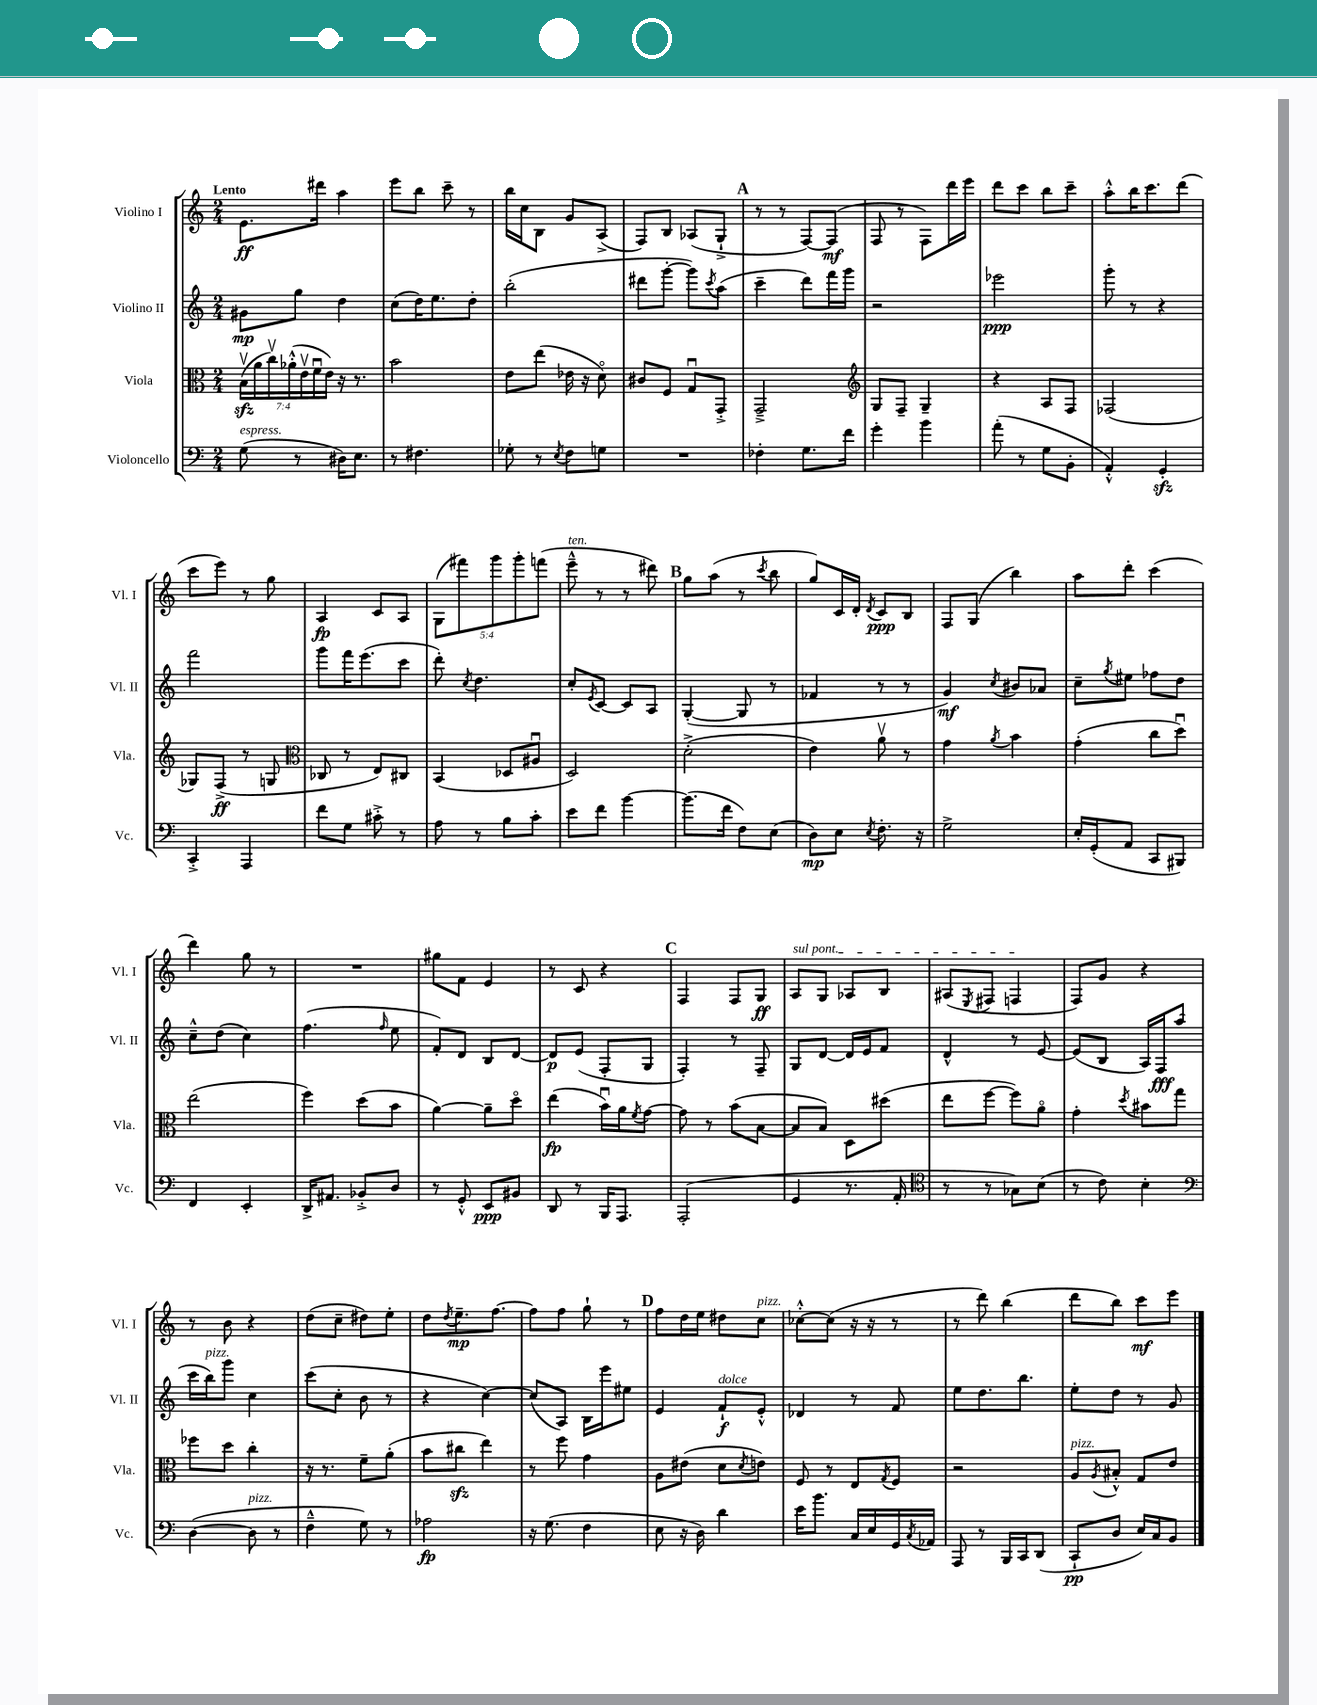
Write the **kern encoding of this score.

**kern	**dynam	**kern	**dynam	**kern	**dynam	**kern	**dynam
*part4	*part4	*part3	*part3	*part2	*part2	*part1	*part1
*staff4	*staff4	*staff3	*staff3	*staff2	*staff2	*staff1	*staff1
*I"Violoncello	*	*I"Viola	*	*I"Violino II	*	*I"Violino I	*
*I'Vc.	*	*I'Vla.	*	*I'Vl. II	*	*I'Vl. I	*
*clefF4	*	*clefC3	*	*clefG2	*	*clefG2	*
*k[]	*	*k[]	*	*k[]	*	*k[]	*
*M2/4	*	*M2/4	*	*M2/4	*	*M2/4	*
=1	=1	=1	=1	=1	=1	=1	=1
!	!	!	!	!	!	!LO:TX:a:B:t=Lento	!
!LO:TX:a:i:t=espress.	!	!	!	!	!	!	!
(8G\	.	(28Bzzv\LL	.	8g#X\L	mp	8.e\L	ff
.	.	28a\	.	.	.	.	.
.	.	28ccv\)	.	.	.	.	.
.	.	(28a-X'^^\	.	.	.	.	.
8r	.	.	.	8gg\J	.	.	.
.	.	28ev\	.	.	.	.	.
.	.	28fu\	.	.	.	.	.
.	.	.	.	.	.	16ddd#X\Jk	.
.	.	28e\JJ)	.	.	.	.	.
16D#X\KL)	.	16r	.	4dd\	.	4aa\	.
8.E\J	.	8.r	.	.	.	.	.
=2	=2	=2	=2	=2	=2	=2	=2
8r	.	2b\	.	(8cc\L	.	8eee\L	.
4.F#X\	.	.	.	16dd\K)	.	8bb\J	.
.	.	.	.	8.ee\	.	.	.
.	.	.	.	.	.	8ccc~\	.
.	.	.	.	8dd'\J	.	8r	.
=3	=3	=3	=3	=3	=3	=3	=3
8G-X'\	.	8e\L	.	(2bb'\	.	16bb\LL	.
.	.	.	.	.	.	16cc\J	.
8r	.	(8ee\J	.	.	.	8B\J	.
8qE/	.	.	.	.	.	.	.
8F\L	.	16e-X\	.	.	.	8g/L	.
.	.	16r	.	.	.	.	.
8Gn\J	.	8d\)	.	.	.	(8A^/J	.
=4	=4	=4	=4	=4	=4	=4	=4
2r	.	8c#X/L	.	8ddd#X\L	.	8F/L)	.
.	.	8F/J	.	[8ggg'\J	.	8B/J	.
.	.	8Gu/L	.	8ggg\L])	.	(8A-X/L	.
.	.	.	.	8qccc/	.	.	.
.	.	8GG'^/J	.	(8aa\J	.	8G`^/J	.
!!LO:REH:place=s1:t=A
=5	=5	=5	=5	=5	=5	=5	=5
4F-X'\	.	2GG~^/	.	4ccc~\	.	8r	.
.	.	.	.	.	.	8r	.
8.G\L	.	.	.	8ddd\L)	.	[8F/L)	.
.	.	.	.	16fff\L	.	(8F/J]	mf
16f\Jk	.	.	.	16ggg\JJ	.	.	.
=6	=6	=6	=6	=6	=6	=6	=6
*	*	*clefG2	*	*	*	*	*
4g'\	.	8G/L	.	2r	.	8F/	.
.	.	8F~/J	.	.	.	8r	.
4b\	.	4G~/	.	.	.	8F\L)	.
.	.	.	.	.	.	16ddd\L	.
.	.	.	.	.	.	16eee\JJ	.
=7	=7	=7	=7	=7	=7	=7	=7
(8a'\	.	4r	.	2eee-X\	ppp	8ddd\L	.
8r	.	.	.	.	.	8ccc\J	.
8G\L	.	8A/L	.	.	.	8bb\L	.
8BB'\J	.	8F/J	.	.	.	8ccc~\J	.
=8	=8	=8	=8	=8	=8	=8	=8
4AA'^^/)	.	(2F-X/	.	8ggg'\	.	8aa'^^\L	.
.	.	.	.	8r	.	16bb\K	.
.	.	.	.	.	.	8.ccc\	.
4GGzz'/	.	.	.	4r	.	.	.
.	.	.	.	.	.	(8ddd\J	.
!!LO:LB:g=z
=9	=9	=9	=9	=9	=9	=9	=9
4CC'^/	.	8G-X/L)	.	2fff\	.	8ccc\L	.
.	.	(8F^/J	ff	.	.	8eee\J)	.
4AAA/	.	8r	.	.	.	8r	.
.	.	8Gn/	.	.	.	8gg\	.
=10	=10	=10	=10	=10	=10	=10	=10
*	*	*clefC3	*	*	*	*	*
8f\L	.	8C-X/	.	8ggg\L	.	4A/	fp
8G\J	.	8r	.	16fff\K	.	.	.
.	.	.	.	(8.eee\	.	.	.
8c#X'^\	.	8E/L)	.	.	.	8c/L	.
8r	.	8C#X/J	.	8ccc\J	.	8A/J	.
=11	=11	=11	=11	=11	=11	=11	=11
8A\	.	(4BB/	.	8ddd'\)	.	(10G\L	.
.	.	.	.	.	.	10fff#X\)	.
.	.	.	.	8qcc/	.	.	.
8r	.	.	.	4.dd\	.	.	.
.	.	.	.	.	.	10ggg\	.
8B\L	.	8D-X/L	.	.	.	.	.
.	.	.	.	.	.	10ggg'\	.
8c'\J	.	8A#Xu/J	.	.	.	.	.
.	.	.	.	.	.	(10fffn\J	.
=12	=12	=12	=12	=12	=12	=12	=12
!	!	!	!	!	!	!LO:TX:a:i:t=ten.	!
8e\L	.	2D/)	.	8cc'/L	.	8eee~^^\	.
.	.	.	.	8qe/	.	.	.
8f\J	.	.	.	[8c/J	.	8r	.
[4b\	.	.	.	8c/L]	.	8r	.
.	.	.	.	8A/J	.	8ddd#X\)	.
!!LO:REH:place=s1:t=B
=13	=13	=13	=13	=13	=13	=13	=13
(8.b\L]	.	(2d'^\	.	([4G'/	.	8gg\L	.
.	.	.	.	.	.	(8aa\J	.
16f\Jk	.	.	.	.	.	.	.
8F\L)	.	.	.	8G/]	.	8r	.
.	.	.	.	.	.	8qccc/	.
(8E\J	.	.	.	8r	.	8bb\	.
=14	=14	=14	=14	=14	=14	=14	=14
8D\L)	mp	4e\)	.	4f-X/	.	8gg/L)	.
8E\J	.	.	.	.	.	16c/L	.
.	.	.	.	.	.	16d'/JJ	.
8qE/	.	.	.	.	.	8qd/	.
8.F'\	.	8av\	.	8r	.	8c/L	ppp
.	.	8r	.	8r	.	8B/J	.
16r	.	.	.	.	.	.	.
=15	=15	=15	=15	=15	=15	=15	=15
2G^\	.	4g\	.	4g/)	mf	8F/L	.
.	.	.	.	.	.	(8G/J	.
.	.	8qa/	.	8qcc/	.	.	.
.	.	4b\	.	8b#X/L	.	4bb\)	.
.	.	.	.	8a-X/J	.	.	.
=16	=16	=16	=16	=16	=16	=16	=16
16E'/LL	.	(4g'\	.	8cc~\L	.	8aa\L	.
(16GG'/J	.	.	.	.	.	.	.
.	.	.	.	8qgg/	.	.	.
8AA/J	.	.	.	8ee#X\J	.	8ddd'\J	.
8CC/L	.	8cc\L	.	8ff-X\L	.	(4ccc\	.
8BBB#X/J)	.	8ddu\J)	.	8dd\J	.	.	.
!!LO:LB:g=z
=17	=17	=17	=17	=17	=17	=17	=17
4FF/	.	(2ee\	.	8cc~^^\L	.	4ddd\)	.
.	.	.	.	(8dd\J	.	.	.
4EE'/	.	.	.	4cc\)	.	8gg\	.
.	.	.	.	.	.	8r	.
=18	=18	=18	=18	=18	=18	=18	=18
16DD^/KL	.	4ff\)	.	(4.ff\	.	2r	.
8.AA#X/J	.	.	.	.	.	.	.
8BB-X'^/L	.	(8dd\L	.	.	.	.	.
.	.	.	.	16qqff/	.	.	.
8D/J	.	8b\J	.	8ee\	.	.	.
=19	=19	=19	=19	=19	=19	=19	=19
8r	.	[4a\)	.	8f'/L)	.	8gg#X\L	.
8GG'^^/	.	.	.	8d/J	.	8f\J	.
8EE/L	ppp	8a~\L]	.	8B/L	.	4e/	.
8BB#X/J	.	8dd\J	.	[8d/J	.	.	.
=20	=20	=20	=20	=20	=20	=20	=20
8DD/	.	(4ee\	fp	8d/L]	p	8r	.
8r	.	.	.	(8e/J	.	8c/	.
16BBB/KL	.	16bu\LL)	.	8F'/L	.	4r	.
8.AAA/J	.	16a\J	.	.	.	.	.
.	.	8qf/	.	.	.	.	.
.	.	[8g\J	.	8G/J	.	.	.
!!LO:REH:place=s1:t=C
=21	=21	=21	=21	=21	=21	=21	=21
(2AAA'/	.	8g\]	.	4F'/)	.	4F/	.
.	.	8r	.	.	.	.	.
.	.	(8b\L	.	8r	.	8F/L	.
.	.	[8B\J	.	8F~/	.	8G/J	ff
=22	=22	=22	=22	=22	=22	=22	=22
!	!	!	!	!	!	!LO:TX:a:i:t=sul pont.	!
4GG/	.	8B/L]	.	8G/L	.	8A/L	.
.	.	8B/J)	.	[8d/J	.	8G/J	.
8.r	.	8D\L	.	16d/LL]	.	8A-X/L	.
.	.	.	.	16e/J	.	.	.
.	.	(8dd#X\J	.	8f/J	.	8B/J	.
16AA'/	.	.	.	.	.	.	.
=23	=23	=23	=23	=23	=23	=23	=23
*clefC4	*	*	*	*	*	*	*
8r	.	8ee\L	.	4d^^/	.	(8A#X/L	.
.	.	.	.	.	.	8qE/	.
8r	.	[8ff\J	.	.	.	8F#X/J	.
8G-X\L)	.	8ff\L])	.	8r	.	4Fn/	.
(8B\J	.	8a\J	.	[8e/	.	.	.
=24	=24	=24	=24	=24	=24	=24	=24
8r	.	4g'\	.	(8e/L]	.	8F/L)	.
8c\)	.	.	.	8B/J	.	8g/J	.
.	.	8qdd/	.	.	.	.	.
4B'\	.	8b#X\L	.	16A/LL)	.	4r	.
.	.	.	.	16F/J	fff	.	.
.	.	8gg\J	.	(8aa/J	.	.	.
!!LO:LB:g=z
=25	=25	=25	=25	=25	=25	=25	=25
*clefF4	*	*	*	*	*	*	*
([4D\	.	8ff-X\L	.	16ccc\LL	.	8r	.
!	!	!	!	!LO:TX:a:i:t=pizz.	!	!	!
.	.	.	.	16bb\J)	.	.	.
.	.	8dd\J	.	8ggg\J	.	8b\	.
!LO:TX:a:i:t=pizz.	!	!	!	!	!	!	!
8D\]	.	4cc'\	.	4cc\	.	4r	.
8r	.	.	.	.	.	.	.
=26	=26	=26	=26	=26	=26	=26	=26
4F~^^\	.	16r	.	(8ccc\L	.	(8dd\L	.
.	.	8.r	.	.	.	.	.
.	.	.	.	8cc'\J	.	8cc~\J	.
8G\)	.	8f~\L	.	8b\	.	8dd#X\L)	.
8r	.	(8a'\J	.	8r	.	8ee'\J	.
=27	=27	=27	=27	=27	=27	=27	=27
2A-X\	fp	8b\L	.	4r	.	8dd\L	.
.	.	.	.	.	.	8qdd/	.
.	.	8cc#Xzz\J	.	.	.	8.ee~\	mp
.	.	4ee\)	.	[4cc\)	.	.	.
.	.	.	.	.	.	[8.ff\J	.
=28	=28	=28	=28	=28	=28	=28	=28
16r	.	8r	.	(8cc/L]	.	8ff\L]	.
(8.G\	.	.	.	.	.	.	.
.	.	8ff\	.	8A/J)	.	8ff\J	.
4F\	.	4g\	.	16B\LL	.	8gg`\	.
.	.	.	.	16eee\J	.	.	.
.	.	.	.	8ee#X\J	.	8r	.
!!LO:REH:place=s1:t=D
=29	=29	=29	=29	=29	=29	=29	=29
8E\	.	8A\L	.	4e/	.	8ff\L	.
16r	.	(8e#X\J	.	.	.	16dd\L	.
16D\)	.	.	.	.	.	16ee\JJ	.
!	!	!	!	!LO:TX:a:i:t=dolce	!	!	!
4d\	.	8d\L	.	8f`/L	f	8dd#X\L	.
.	.	8qd/	.	.	.	.	.
!	!	!	!	!	!	!LO:TX:a:i:t=pizz.	!
.	.	8en\J)	.	8e'^^/J	.	8cc\J	.
=30	=30	=30	=30	=30	=30	=30	=30
16e\KL	.	8F/	.	4d-X/	.	[8cc-X'^^\L	.
8.b\J	.	.	.	.	.	.	.
.	.	8r	.	.	.	(8cc-\J]	.
16C/LL	.	8E/L	.	8r	.	16r	.
16E/	.	.	.	.	.	16r	.
.	.	8qG/	.	.	.	.	.
16GG/	.	8F/J	.	8f/	.	8r	.
8qC/	.	.	.	.	.	.	.
16AA-X/JJ	.	.	.	.	.	.	.
=31	=31	=31	=31	=31	=31	=31	=31
8AAA/	.	2r	.	8ee\L	.	8r	.
8r	.	.	.	8.dd\	.	8ddd\)	.
16BBB/LL	.	.	.	.	.	(4bb\	.
16CC/J	.	.	.	8.bb\J	.	.	.
(8DD/J	.	.	.	.	.	.	.
=32	=32	=32	=32	=32	=32	=32	=32
!	!	!LO:TX:a:i:t=pizz.	!	!	!	!	!
8CC`/L	pp	8A/L	.	8ee'\L	.	8ddd\L	.
.	.	8qA/	.	.	.	.	.
8D/J	.	8B#X'^^/J	.	8dd\J	.	8bb\J)	.
16E/LL)	.	8G/L	.	8r	.	8ccc\L	mf
16C/J	.	.	.	.	.	.	.
8BB/J	.	8e/J	.	8g/	.	8eee\J	.
==	==	==	==	==	==	==	==
*-	*-	*-	*-	*-	*-	*-	*-
